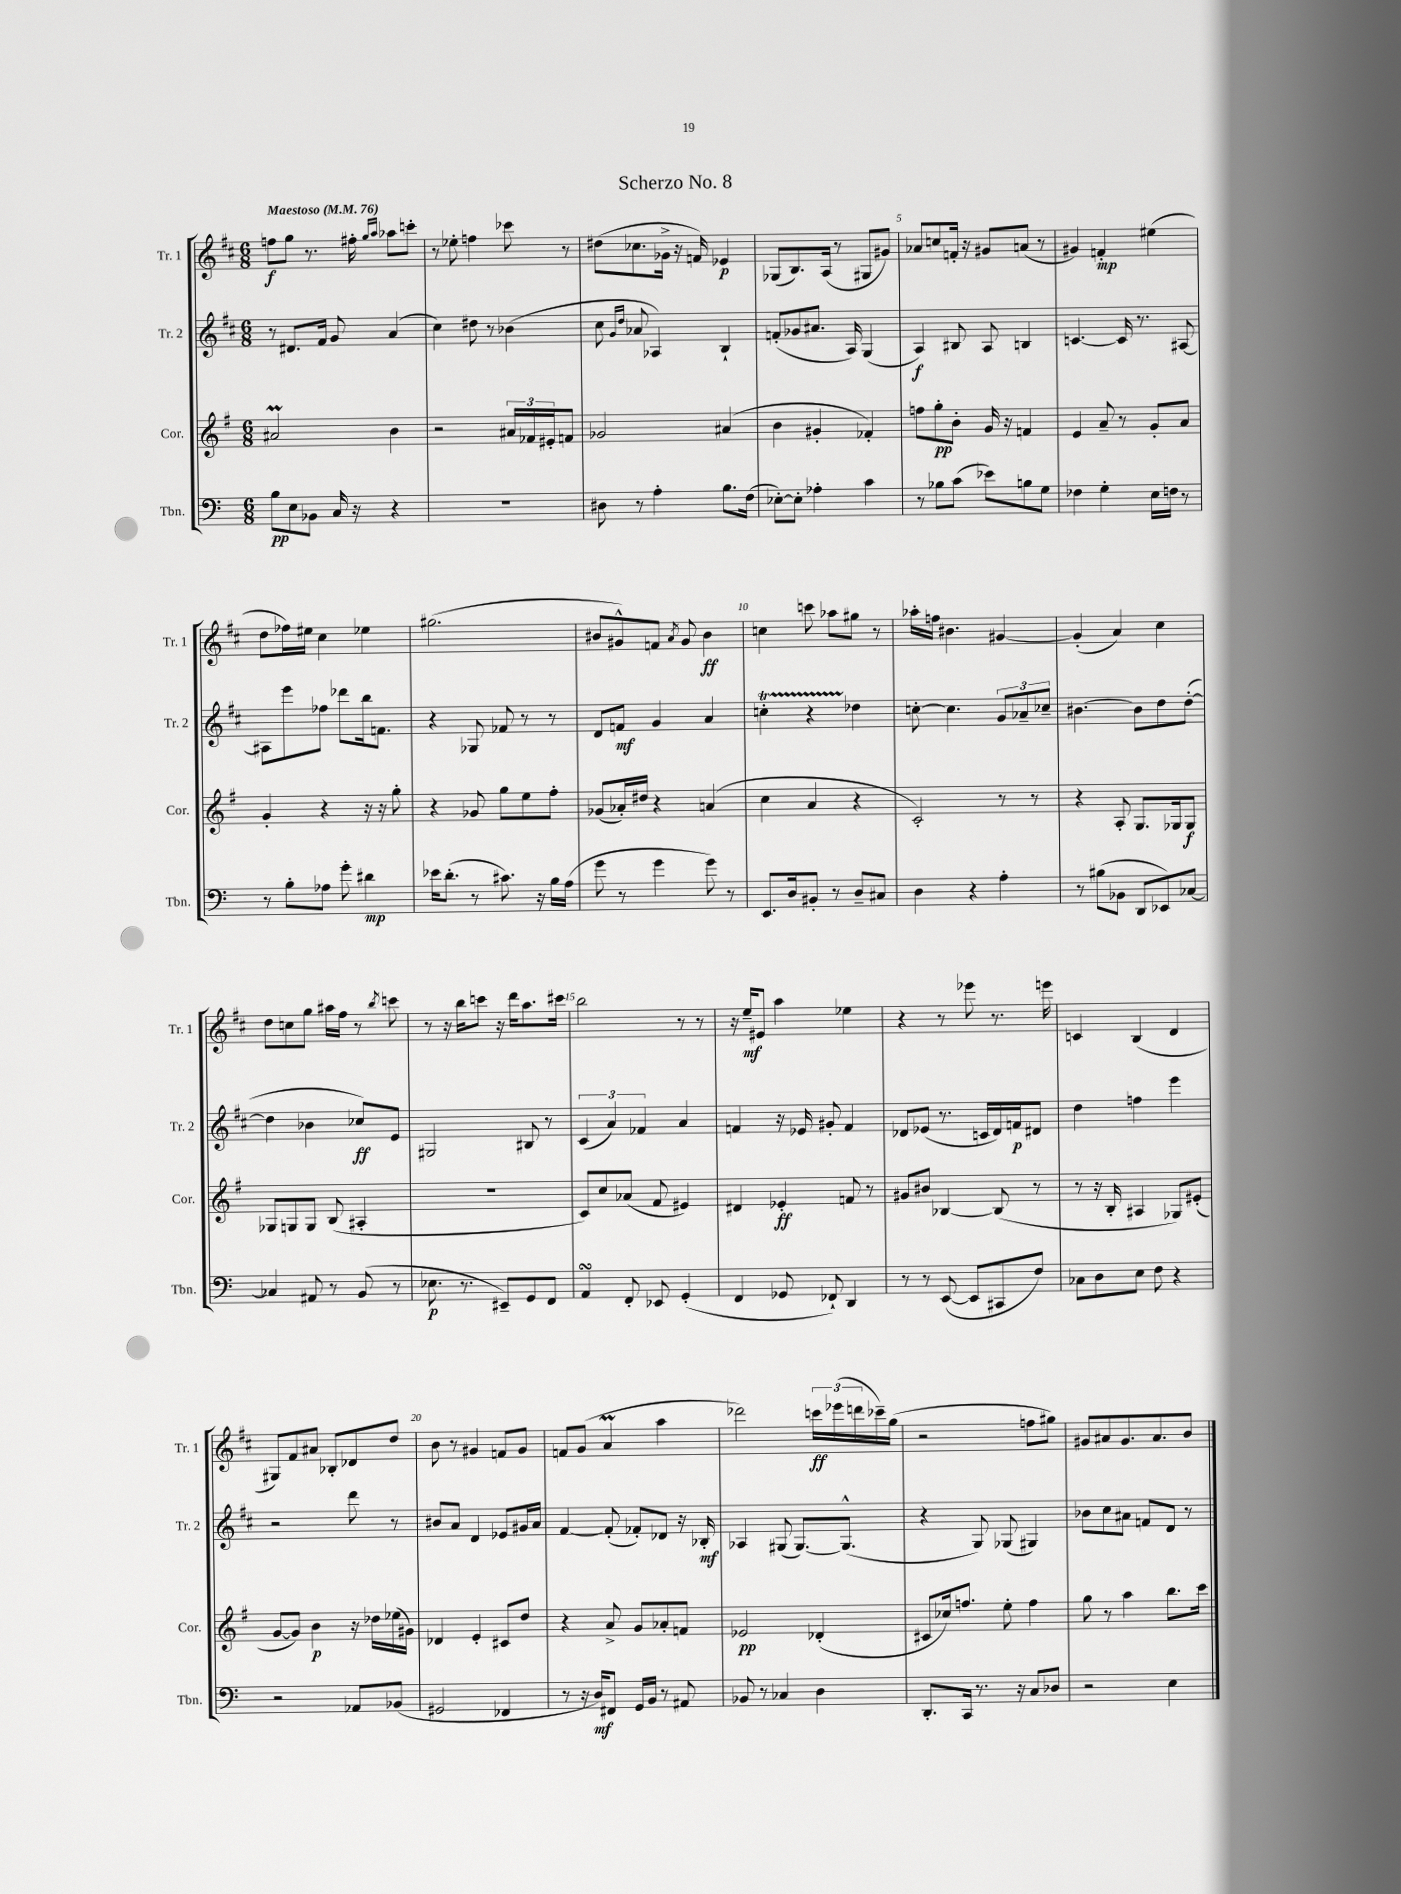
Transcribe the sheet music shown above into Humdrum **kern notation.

**kern	**kern	**kern	**kern
*staff4	*staff3	*staff2	*staff1
*clefF4	*clefG2	*clefG2	*clefG2
*k[]	*k[f#]	*k[f#c#]	*k[f#c#]
*M6/8	*M6/8	*M6/8	*M6/8
*MM76	*MM76	*MM76	*MM76
8B	2a#	8r	8ff
8E	.	8.d#	8gg
8BB-	.	.	8.r
.	.	16f#	.
16C	.	8g	.
16r	.	.	16ff#'
.	.	.	16qqgg
.	.	.	16qqaa
4r	4b	(4a	8aa-
.	.	.	8ccc'
=	=	=	=
2.r	2r	4cc#)	8r
.	.	.	8ee-'
.	.	8dd#	4ff
.	.	8r	.
.	24a#	(4b-	8ccc-
.	24f-	.	.
.	24e#'	.	.
.	8f	.	8r
=	=	=	=
8D#	2g-	8cc#	(8dd#
.	.	16qqg	.
.	.	16qqdd	.
8r	.	8a-	8.cc-
4A'	.	4A-)	.
.	.	.	16g-^
.	.	.	16r
.	.	.	16f)
8.B	(4a#	4B`	4e-
(16F	.	.	.
=	=	=	=
[8E-')	4b	(8f'	(8G-
8E-']	.	8g-	8.B)
4A-'	4g#'	8.a#	.
.	.	.	(16A
.	.	.	8r
.	.	16A)	.
4c	4f-')	(4G	8G#
.	.	.	8g#)
=	=	=	=
8r	8ff	4A)	8a-
8B-	8gg'	.	8cc
(8c	8b'	8B#	16f'
.	.	.	16r
8e-)	16g	8A	8g#
.	16r	.	.
8B	4f	4B	(8a
8G	.	.	8r
=	=	=	=
4F-	4e	[4.c	4g#)
4G'	8a~	.	4f'
.	8r	16c]	.
.	.	8.r	.
16E	8g'	.	(4ee#
16F	.	.	.
8r	8a	[8A#	.
=	=	=	=
8r	4g'	8A#]	8dd
8B'	.	8eee	16ff-)
.	.	.	16ee#
8A-	4r	8ff-	4cc#
8g'	.	8ddd-	.
4d#	16r	16bb	4ee-
.	16r	8.f	.
.	8gg'	.	.
=	=	=	=
16e-	4r	4r	(2.gg#
(8.d'	.	.	.
8r	8g-	8G-	.
8.c#)	8gg	8f-	.
.	8ee	8r	.
16r	.	.	.
16B	8ff#'	8r	.
(16A	.	.	.
=	=	=	=
8g	(8g-	8d	8b#
8r	16a-')	8f	8g#^^)
.	16dd#	.	.
4g	4r	4g	8f
.	.	.	8qa
.	.	.	8g#
8g)	(4a	4a	4b#
8r	.	.	.
=	=	=	=
8.EE	4cc	4cc'	4cc
16D	.	.	.
8BB#'	4a	4r	8ccc
8r	.	.	8aa-
8D~	4r	4dd-	8gg#
8C#	.	.	8r
=	=	=	=
4D	2c')	[8cc'	16aa-'
.	.	.	16ff
.	.	4.cc]	4.b#
4r	.	.	.
4A'	8r	12g	[4g#
.	.	12a-~	.
.	8r	.	.
.	.	12cc-~	.
=	=	=	=
8r	4r	[4.b#	(4g#']
(8B#	.	.	.
8BB-	8A'	.	4a)
8DD	8.G	8b#]	.
8EE-)	.	8dd	4cc#
.	16G-	.	.
[8C-	8G-	([8dd'	.
=	=	=	=
4C-]	8G-	4dd]	8dd
.	8G	.	8cc
8AA#	8G	4b-	8gg
8r	(8B	.	16aa#
.	.	.	16ff#
(8BB	4A#'	8cc-)	8r
.	.	.	8qbb
8r	.	8e	8ccc
=	=	=	=
8.E-	2.r	2G#	8r
.	.	.	16r
8.r	.	.	16bb
.	.	.	8ccc
8EE#~)	.	.	16r
.	.	.	16ddd
8GG	.	8B#	8.aa
8FF	.	8r	.
.	.	.	16ccc#
=	=	=	=
4AA	8c)	(6c#	2bb
.	8cc	.	.
.	.	6a)	.
8FF'	(8a-	.	.
.	.	6f-	.
8EE-	8f#	.	.
(4GG'	4e#)	4a	8r
.	.	.	8r
=	=	=	=
4FF	4d#	4f	16r
.	.	.	16ee~
.	.	.	8e#
8GG-	4e-'	16r	4aa
.	.	16e-	.
8FF-`)	.	8g#'	.
4DD	8f	4f	4ee-
.	8r	.	.
=	=	=	=
8r	8g#	8d-	4r
8r	8b#	(8e-	.
([8EE	[4B-	8.r	8r
8EE]	.	.	8eee-
.	.	16c	.
8CC#	(8B-]	16d-)	8.r
.	.	16f	.
8F)	8r	8d#	.
.	.	.	16eee
=	=	=	=
8C-	8r	4dd	4c
8D	16r	.	.
.	16B'	.	.
8E	4A#	4ff	(4B
8F	.	.	.
4r	8G-)	4eee	4d
.	(8e#'	.	.
=	=	=	=
2r	[8g	2r	8G#)
.	8g])	.	8f#
.	4b	.	8a#
.	.	.	8B-'
8AA-	16r	8ddd	8d-
.	16dd-	.	.
(8BB-	(16ee-	8r	8dd
.	16g#)	.	.
=	=	=	=
2GG#	4d-	8b#	8b
.	.	8a	8r
.	4e'	4d	4g#
4FF-	8c#	8e-	8f
.	8dd	16g#	8g#
.	.	16a	.
=	=	=	=
8r	4r	[4f#	8f
16r	.	.	(8g
16D)	.	.	.
8FF#	8a^	(8f#']	4a
16GG	8g	8f-')	.
16BB	.	.	.
8r	8a-'	8d-	4aa
8AA#	8f	16r	.
.	.	16B-'	.
=	=	=	=
8BB-	2e-	4A-	2ddd-)
8r	.	.	.
4C-	.	(8G#	.
.	.	[8.G#)	.
4D	(4d-'	.	24ccc
.	.	.	(24eee-
.	.	(8.G#^^]	.
.	.	.	24ddd
.	.	.	16ccc-~)
.	.	.	(16gg
=	=	=	=
8.DD'	8c#	4r	2r
.	16cc-)	.	.
16CC	8.ff	.	.
8.r	.	8G)	.
.	8ee'	(8G-	.
16r	.	.	.
8C	4ff	4G#)	8ff
8D-	.	.	8gg#)
=	=	=	=
2r	8gg	8b-	8g#
.	8r	8cc#	8a#
.	4aa	8a#	8.g#
.	.	8f	.
.	.	.	8.a#
4E	8.bb	8d	.
.	.	8r	8b
.	16ccc	.	.
==	==	==	==
*-	*-	*-	*-
